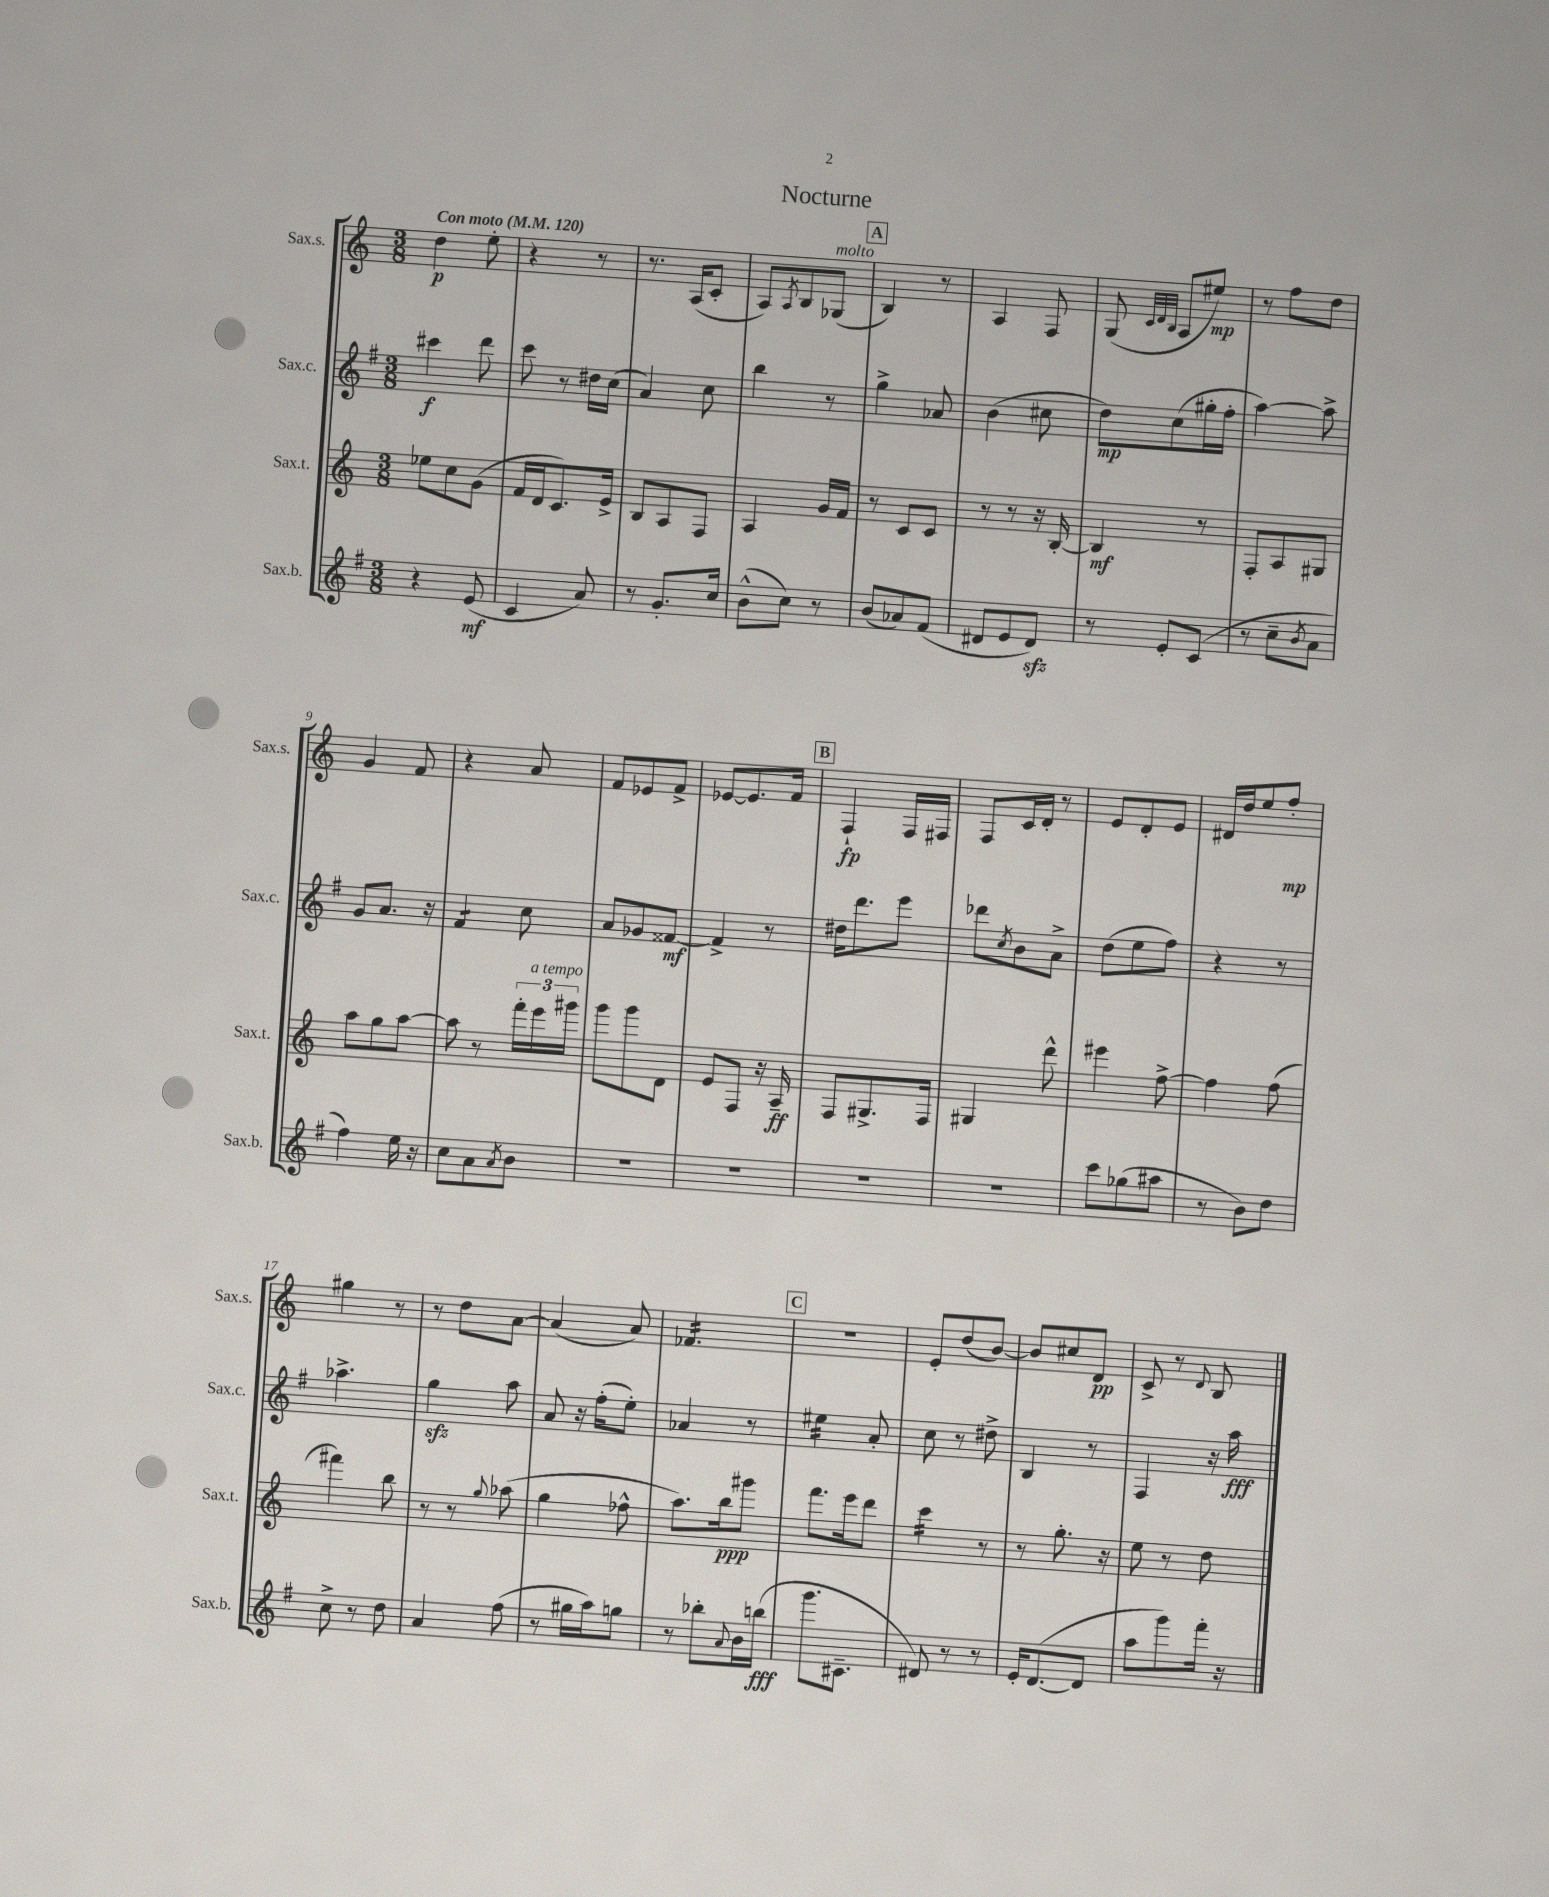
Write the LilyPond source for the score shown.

\header { title = "Nocturne" }
<<
\new StaffGroup <<
\new Staff = "s0" \with { instrumentName = "Sax.s." shortInstrumentName = "Sax.s." } {
    \clef treble \key c \major \numericTimeSignature \time 3/8 \tempo "Con moto" 4 = 120
    d''4\p e''8-. |
    r4 r8 |
    r8. a16( c'8-. |
    a8) \acciaccatura { a8 } b8 ges8^\markup { \italic "molto" }( |
    \mark \markup { \box "A" } b4) r8 |
    a4 f8 |
    g8( \grace { c'32 d'32 b32 } a8 eis''8\mp) |
    r8 f''8 d''8 |
    g'4 f'8 |
    r4 a'8 |
    f'8 ees'8 f'8-> |
    ees'8~ ees'8. f'16 |
    \mark \markup { \box "B" } f4-!\fp f16 fis16 |
    f8 c'16 d'16-. r8 |
    e'8 d'8-. e'8 |
    dis'16 d''16 e''8 f''8-.\mp |
    gis''4 r8 |
    r8 d''8 a'8~ |
    a'4( a'8) |
    fes'4.:16 |
    \mark \markup { \box "C" } R4. |
    e'8-. d''8( b'8~) |
    b'8 cis''8 d'8\pp |
    c'8-> r8 \appoggiatura { d'8 } b8 \bar "|." |
}
\new Staff = "s1" \with { instrumentName = "Sax.c." shortInstrumentName = "Sax.c." } {
    \clef treble \key g \major \numericTimeSignature \time 3/8
    cis'''4\f d'''8 |
    c'''8 r8 dis''16 c''16( |
    a'4) c''8 |
    b''4 r8 |
    \mark \markup { \box "A" } g''4-> aes'8 |
    b'4( cis''8 |
    d''8\mp) c''8( gis''16-. fis''16-. |
    a''4~) a''8-> |
    g'8 a'8. r16 |
    fis'4:8 c''8 |
    a'8 ges'8 fisis'8~\mf |
    fisis'4-> r8 |
    \mark \markup { \box "B" } dis''16 d'''8. e'''8 |
    des'''8 \acciaccatura { c''8 } b'8 a'8-> |
    d''8( e''8 fis''8) |
    r4 r8 |
    aes''4.-> |
    g''4\sfz a''8 |
    a'8 r16 fis''16-.( e''8-.) |
    aes'4 r8 |
    \mark \markup { \box "C" } eis''4:16 a'8-. |
    c''8 r8 dis''8-> |
    b4 r8 |
    fis4 r16 a''16\fff \bar "|." |
}
\new Staff = "s2" \with { instrumentName = "Sax.t." shortInstrumentName = "Sax.t." } {
    \clef treble \key c \major \numericTimeSignature \time 3/8
    ees''8 c''8 g'8( |
    f'16 d'16 c'8.) e'16-> |
    b8 a8 f8 |
    a4 g'16 f'16 |
    \mark \markup { \box "A" } r8 c'8 c'8 |
    r8 r8 r16 b16~-. |
    b4\mf r8 |
    f8-. a8 gis8 |
    a''8 g''8 a''8~ |
    a''8 r8 \tuplet 3/2 { f'''16-. e'''16^\markup { \italic "a tempo" } gis'''16 } |
    g'''8 g'''8 d'8 |
    e'8 f8 r16 a16--\ff |
    \mark \markup { \box "B" } f8 gis8.-> f16 |
    gis4 d'''8-^ |
    eis'''4 f''8~-> |
    f''4 f''8( |
    fis'''4) b''8 |
    r8 r8 \appoggiatura { g''8 } aes''8( |
    g''4 fes''8-^ |
    a''8.) b''16\ppp gis'''8 |
    \mark \markup { \box "C" } f'''8. e'''16 d'''8 |
    c'''4:16 r8 |
    r8 g''8.-. r16 |
    e''8 r8 d''8 \bar "|." |
}
\new Staff = "s3" \with { instrumentName = "Sax.b." shortInstrumentName = "Sax.b." } {
    \clef treble \key g \major \numericTimeSignature \time 3/8
    r4 e'8\mf( |
    c'4 a'8) |
    r8 g'8.-. c''16 |
    b'8-^( c''8) r8 |
    \mark \markup { \box "A" } b'8( aes'8) fis'8( |
    dis'8 e'8 dis'8\sfz) |
    r8 e'8-. c'8( |
    r8 c''8-- \acciaccatura { b'8 } a'8 |
    fis''4) e''16 r16 |
    c''8 a'8 \acciaccatura { a'8 } b'8 |
    R4. |
    R4. |
    \mark \markup { \box "B" } R4. |
    R4. |
    c'''8 ges''8( ais''8 |
    r8 b'8) d''8 |
    c''8-> r8 d''8 |
    a'4 fis''8( |
    r8 gis''16 a''16) g''8 |
    r8 bes''8-. \appoggiatura { a'8 } b'16 b''16\fff( |
    \mark \markup { \box "C" } g'''8. cis'8.-- |
    dis'8) r8 r8 |
    e'16-. d'8.~( d'8 |
    a''8 g'''8) fis'''16-. r16 \bar "|." |
}
>>
>>
